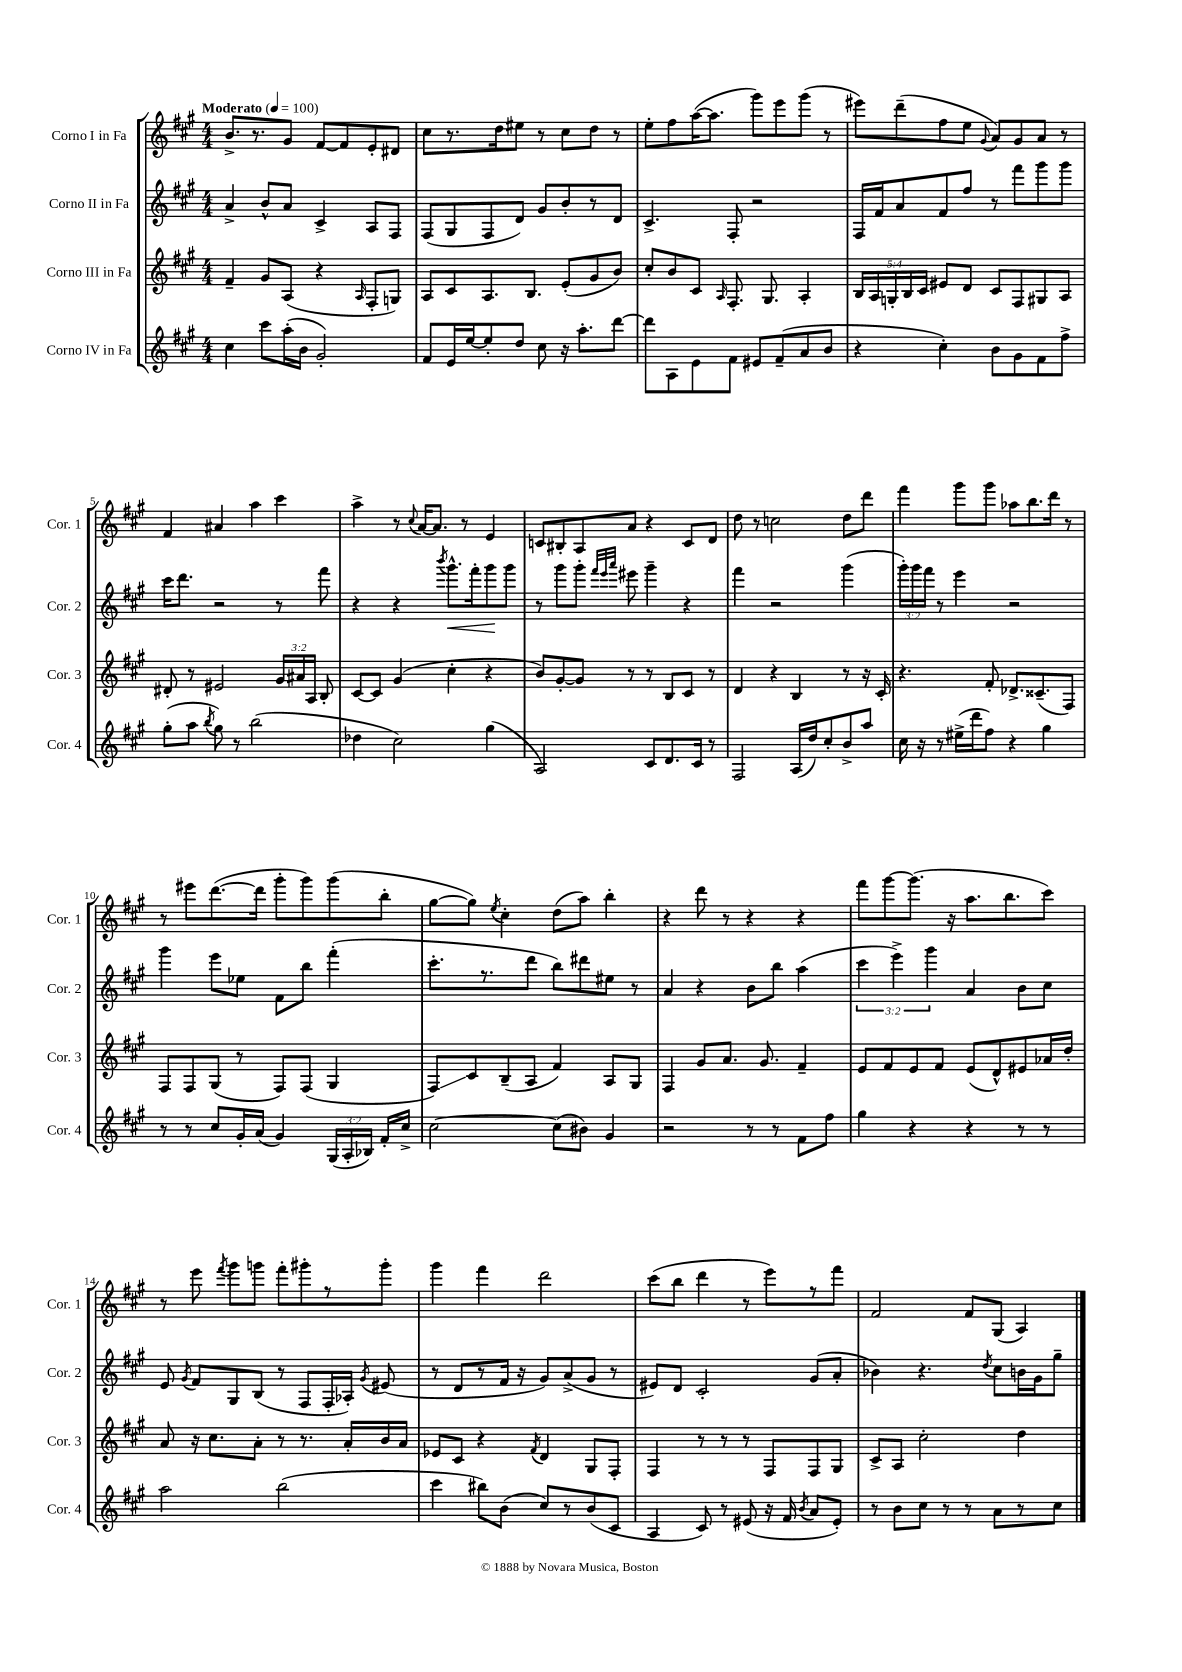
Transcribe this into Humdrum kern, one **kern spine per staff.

**kern	**kern	**kern	**kern
*staff4	*staff3	*staff2	*staff1
*clefG2	*clefG2	*clefG2	*clefG2
*k[f#c#g#]	*k[f#c#g#]	*k[f#c#g#]	*k[f#c#g#]
*M4/4	*M4/4	*M4/4	*M4/4
*MM100	*MM100	*MM100	*MM100
4cc#	4f#~	4a^	8.b^
.	.	.	8.r
8ccc#	8g#	8b^^	.
(16aa'	(8A	8a	8g#
16b	.	.	.
2g#')	4r	4c#^	[8f#
.	.	.	8f#]
.	16qqA	.	.
.	8F#'	8A	8e'
.	8G)	8F#	8d#
=	=	=	=
8f#	8A	(8F#	8cc#
16e	8c#	8G#	8.r
[16ee	.	.	.
8ee']	8.A	8F#	.
.	.	.	16dd
8dd	.	8d)	8ee#
.	8.B	.	.
8cc#	.	8g#	8r
16r	(8e'	8b'	8cc#
8.aa'	.	.	.
.	8g#	8r	8dd
[8ddd	8b)	8d	8r
=	=	=	=
8ddd]	8cc#'	4.c#^	8ee'
8A	8b	.	8ff#
8e	8c#	.	([16aa
.	.	.	8.aa]
.	16qqA	.	.
8f#	8.F#'	8F#'	.
8e#	.	2r	8ggg#)
.	8.G#	.	.
(8f#~	.	.	8eee
8a	4A'	.	(8ggg#
8b	.	.	8r
=	=	=	=
4r	20B	16F#	8eee#)
.	20A	.	.
.	.	16f#	.
.	20G'	.	.
.	.	8a	(8ddd~
.	20B	.	.
.	20c#	.	.
4cc#')	8e#	8f#	8ff#
.	8d	8ff#	8ee
.	.	.	8qqg#
8b	8c#	8r	8a)
8g#	8F#	8fff#	8g#
8f#	8G#	8ggg#	8a
8ff#^	8A	8ggg#	8r
=	=	=	=
(8gg#'	8d#'	16ccc#	4f#
.	.	8.ddd	.
8aa	8r	.	.
8qbb	.	.	.
8gg#)	2e#	2r	4a#
8r	.	.	.
(2bb	.	.	4aa
.	24g#	8r	4ccc#
.	24a#	.	.
.	24A	.	.
.	8B'	8fff#	.
=	=	=	=
4dd-	[8c#	4r	4aa^
.	8c#]	.	.
2cc#)	(4g#	4r	8r
.	.	.	8qqcc#
.	.	.	[16a
.	.	.	8.a]
.	.	8qbbb	.
.	4cc#'	8.ggg#^^	.
.	.	.	8r
.	.	16fff#'	.
(4gg#	4r	8ggg#	4e
.	.	8ggg#	.
=	=	=	=
2A)	8b)	8r	8c
.	[8g#'	8ggg#	8B#'
.	8g#]	8ggg#'	8A
.	.	32qqfff#	.
.	.	32qqeee	.
.	.	32qqaaa	.
.	8r	8eee#	8a
8c#	8r	4ggg#~	4r
8.d	8B	.	.
.	8c#	4r	8c
16c#	.	.	.
8r	8r	.	8d
=	=	=	=
2F#	4d	4fff#	8dd
.	.	.	8r
.	4r	2r	2cc
(16A	4B	.	.
16dd)	.	.	.
8cc#'	.	.	.
8b^	8r	(4ggg#	8dd
8aa	16r	.	8ddd
.	16c#'	.	.
=	=	=	=
16cc#	4.r	24ggg#')	4fff#
.	.	24ggg#	.
16r	.	.	.
.	.	24fff#	.
8r	.	8r	.
(16ee#^	.	4eee	8ggg#
16ddd	.	.	.
8ff#)	8f#'	.	8ggg#
4r	8.d-^	2r	8aa-
.	.	.	8.bb
.	(8.c##~	.	.
4gg#	.	.	.
.	.	.	16ddd
.	8F#)	.	8r
=	=	=	=
8r	8F#	4ggg#	8r
8r	8F#	.	8eee#
8cc#	(8G#	8eee	([8.ddd
16g#'	8r	8ee-	.
(16a	.	.	16ddd]
4g#)	8F#)	8f#	8ggg#'
.	(8F#	8bb	8ggg#)
(24G#	4G#	(4fff#'	(8ggg#
24A'	.	.	.
24B-)	.	.	.
16f#'	.	.	8bb'
16cc#^	.	.	.
=	=	=	=
[2cc#	8F#)	8.ccc#'	[8gg#
.	8c#	.	8gg#])
.	.	8.r	.
.	.	.	8qee
.	(8B~	.	4cc#'
.	8A	8ddd	.
(8cc#]	4f#)	8bb)	(8dd
8b#)	.	8ddd#	8aa)
4g#	8A	8ee#	4bb'
.	8G#	8r	.
=	=	=	=
2r	4F#	4a	4r
.	8g#	4r	8ddd
.	8.a	.	8r
8r	.	8b	4r
.	8.g#	.	.
8r	.	8bb	.
8f#	4f#~	(4aa	4r
8ff#	.	.	.
=	=	=	=
4gg#	8e	6ccc#	8fff#
.	8f#	.	[8ggg#
.	.	6eee^)	.
4r	8e	.	(8.ggg#]
.	.	6ggg#	.
.	8f#	.	.
.	.	.	16r
4r	(8e	4a	8.aa
.	8d^^)	.	.
.	.	.	8.bb
8r	8e#	8b	.
8r	16a-	8cc#	8ccc#)
.	16dd'	.	.
=	=	=	=
2aa	8a	8e	8r
.	.	8qg#	.
.	16r	8f#	8eee
.	8.cc#	.	.
.	.	.	8qfff#
.	.	8G#	8ggg#
.	8a'	(8B	8ggg
(2bb	8r	8r	8fff#'
.	8.r	8F#	8ggg#'
.	.	16F#'	8r
.	16a'	16A-')	.
.	.	8qg#	.
.	16b	(8e#	8ggg#'
.	16a	.	.
=	=	=	=
4ccc#	8e-	8r	4ggg#
.	8c#	8d	.
8bb#)	4r	8r	4fff#
(8b	.	16f#	.
.	.	16r	.
.	8qf#	.	.
8cc#)	4d	8g#)	2ddd
8r	.	(8a^	.
(8b	8G#	8g#	.
8c#	8F#'	8r	.
=	=	=	=
4A	4F#	8e#)	(8ccc#
.	.	8d	8bb
8c#)	8r	2c#'	4ddd
8r	8r	.	.
(8e#	8r	.	8r
16r	8F#	.	8eee)
16f#	.	.	.
8qb	.	.	.
8a	8F#	(8g#	8r
8e#')	8G#	8a'	8fff#
=	=	=	=
8r	8c#^	4b-)	2f#
8b	8A	.	.
8cc#	2cc#'	4.r	.
8r	.	.	.
8r	.	.	8f#
.	.	8qdd	.
8a	.	8cc#	(8G#
8r	4dd	16b	4A)
.	.	16g#	.
8cc#	.	8gg#~	.
==	==	==	==
*-	*-	*-	*-
